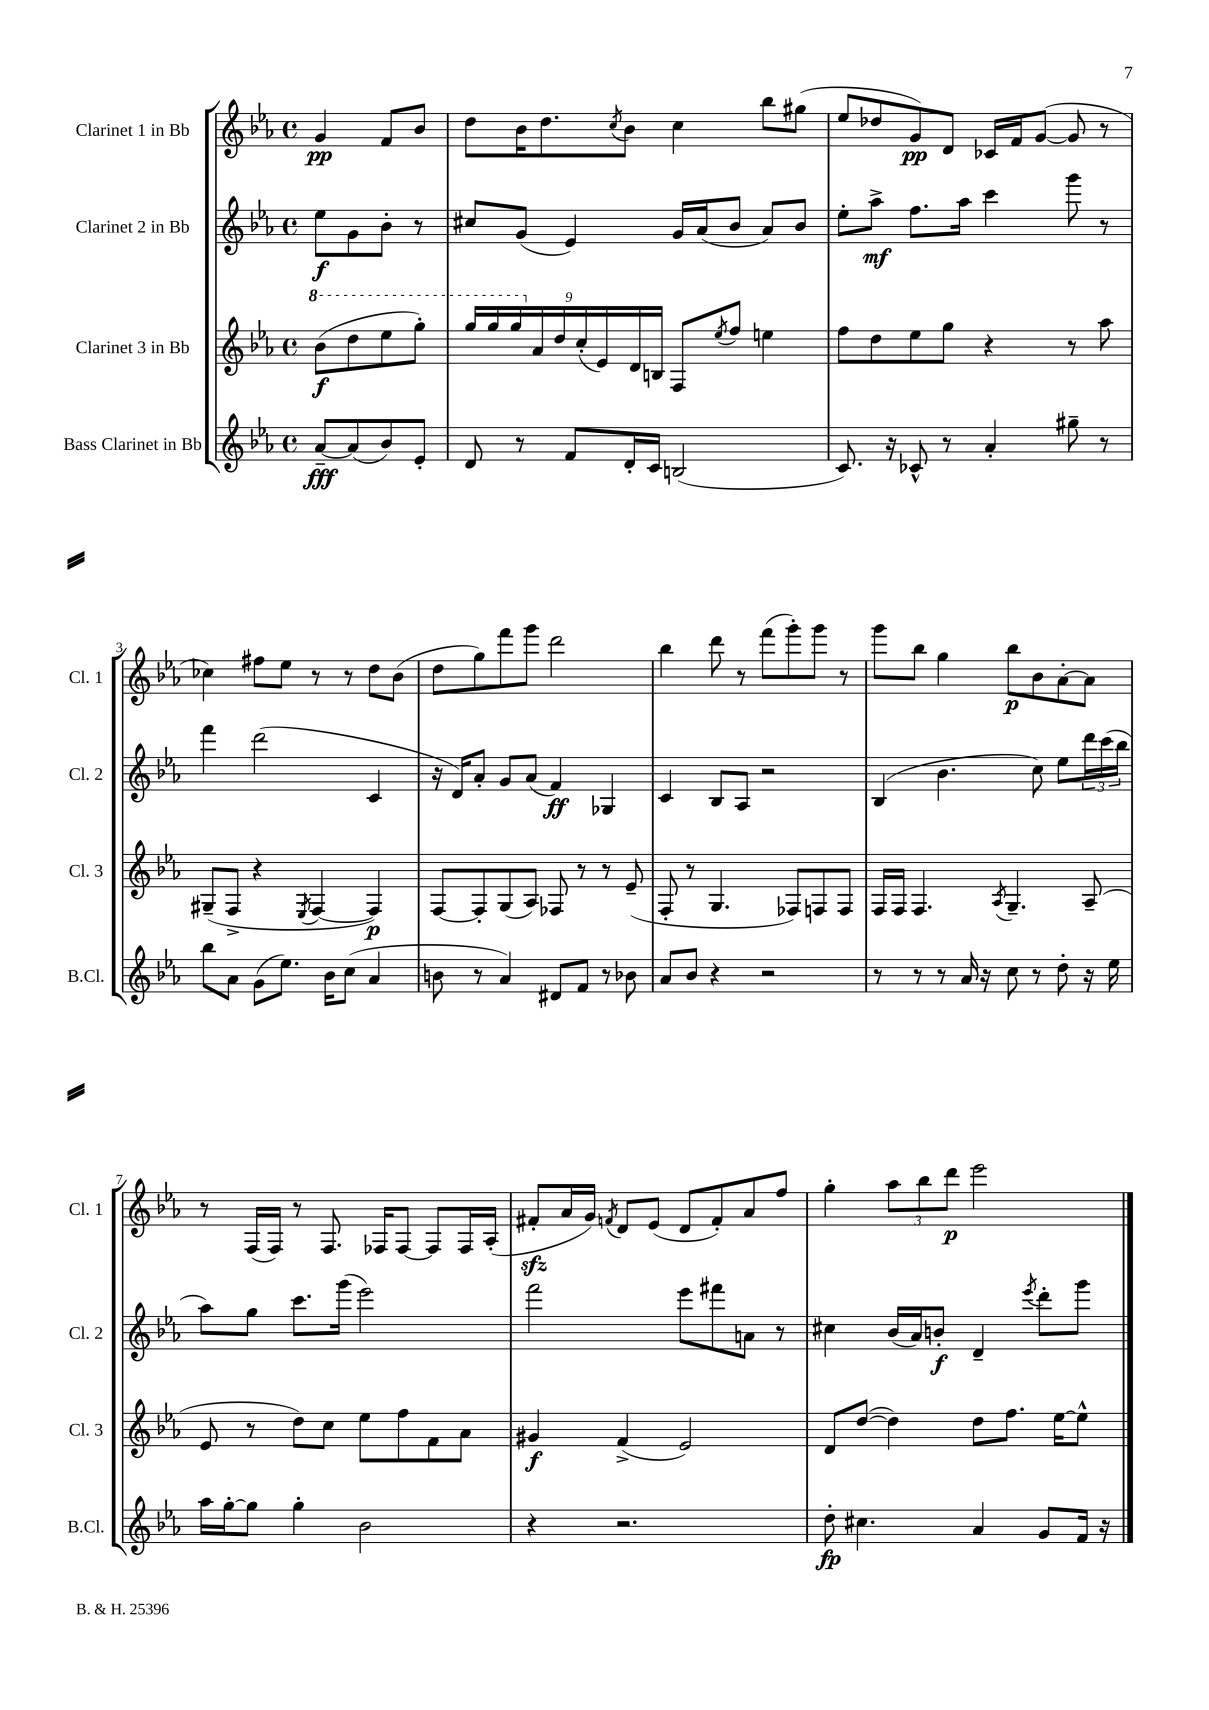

**kern	**kern	**kern	**kern
*staff4	*staff3	*staff2	*staff1
*clefG2	*clefG2	*clefG2	*clefG2
*k[b-e-a-]	*k[b-e-a-]	*k[b-e-a-]	*k[b-e-a-]
*M4/4	*M4/4	*M4/4	*M4/4
*met(c)	*met(c)	*met(c)	*met(c)
[8a-~	(8bb-	8ee-	4g
(8a-]	8ddd	8g	.
8b-)	8eee-	8b-'	8f
8e-'	8ggg')	8r	8b-
=	=	=	=
8d	18ggg	8cc#	8dd
.	18ggg	.	.
.	18ggg	.	.
8r	.	(8g	16b-
.	18a-	.	.
.	.	.	8.dd
.	18dd	.	.
8f	.	4e-)	.
.	(18cc'	.	.
.	18e-)	.	.
.	.	.	8qcc
16d'	.	.	8b-
.	18d	.	.
16c	.	.	.
.	18B	.	.
(2B	8F	16g	4cc
.	.	(16a-	.
.	8qee-	.	.
.	8ff	8b-	.
.	4ee	8a-)	8bb-
.	.	8b-	(8gg#
=	=	=	=
8.c)	8ff	8ee-'	8ee-
.	8dd	8aa-^	8dd-
16r	.	.	.
8c-^^	8ee-	8.ff	8g)
8r	8gg	.	8d
.	.	16aa-	.
4a-'	4r	4ccc	16c-
.	.	.	16f
.	.	.	([8g
8gg#~	8r	8ggg	8g]
8r	8aa-	8r	8r
=	=	=	=
8bb-	(8G#~	4fff	4cc-)
8a-	8F^	.	.
(8g	4r	(2ddd	8ff#
8.ee-)	.	.	8ee-
.	8qE-	.	.
.	[4F	.	8r
16b-	.	.	.
(8cc	.	.	8r
4a-	4F])	4c	8dd
.	.	.	(8b-
=	=	=	=
8b	[8F	16r	8dd
.	.	16d)	.
8r	8F']	8a-'	8gg)
4a-)	(8G	8g	8fff
.	8A-)	(8a-	8ggg
8d#	8F-	4f)	2ddd
8f	8r	.	.
8r	8r	4G-	.
8b-	(8e-~	.	.
=	=	=	=
8a-	8F'	4c	4bb-
8b-	8r	.	.
4r	4.G	8B-	8ddd
.	.	8A-	8r
2r	.	2r	(8fff
.	8F-)	.	8ggg')
.	8F	.	8ggg
.	8F	.	8r
=	=	=	=
8r	16F	(4B-	8ggg
.	16F	.	.
8r	4.F	.	8bb-
8r	.	4.b-	4gg
16a-	.	.	.
16r	.	.	.
.	8qA-	.	.
8cc	4.G~	.	8bb-
8r	.	8cc)	8b-
8dd'	.	8ee-	[8a-'
16r	(8A-~	24ddd	8a-]
.	.	(24ccc	.
16ee-	.	.	.
.	.	24bb-	.
=	=	=	=
16aa-	8e-	8aa-)	8r
[16gg'	.	.	.
8gg]	8r	8gg	(16F
.	.	.	16F)
4gg'	8dd)	8.ccc	8r
.	8cc	.	8.F
.	.	(16ggg	.
2b-	8ee-	2eee-)	.
.	.	.	16F-
.	8ff	.	[8F-
.	8f	.	8F-]
.	8a-	.	16F-
.	.	.	(16A-'
=	=	=	=
4r	4g#	2fff	8f#'
.	.	.	16a-
.	.	.	16g)
.	.	.	8qf
2.r	(4f^	.	8d
.	.	.	(8e-
.	2e-)	8eee-	8d
.	.	8fff#	8f')
.	.	8a	8a-
.	.	8r	8ff
=	=	=	=
8dd'	8d	4cc#	4gg'
4.cc#	([8dd	.	.
.	4dd])	(16b-	12aa-
.	.	16a-)	.
.	.	.	12bb-
.	.	8b'	.
.	.	.	12ddd
4a-	8dd	4d~	2eee-
.	8.ff	.	.
.	.	8qeee-	.
8g	.	8ddd'	.
.	[16ee-	.	.
16f	8ee-^^]	8ggg	.
16r	.	.	.
==	==	==	==
*-	*-	*-	*-
